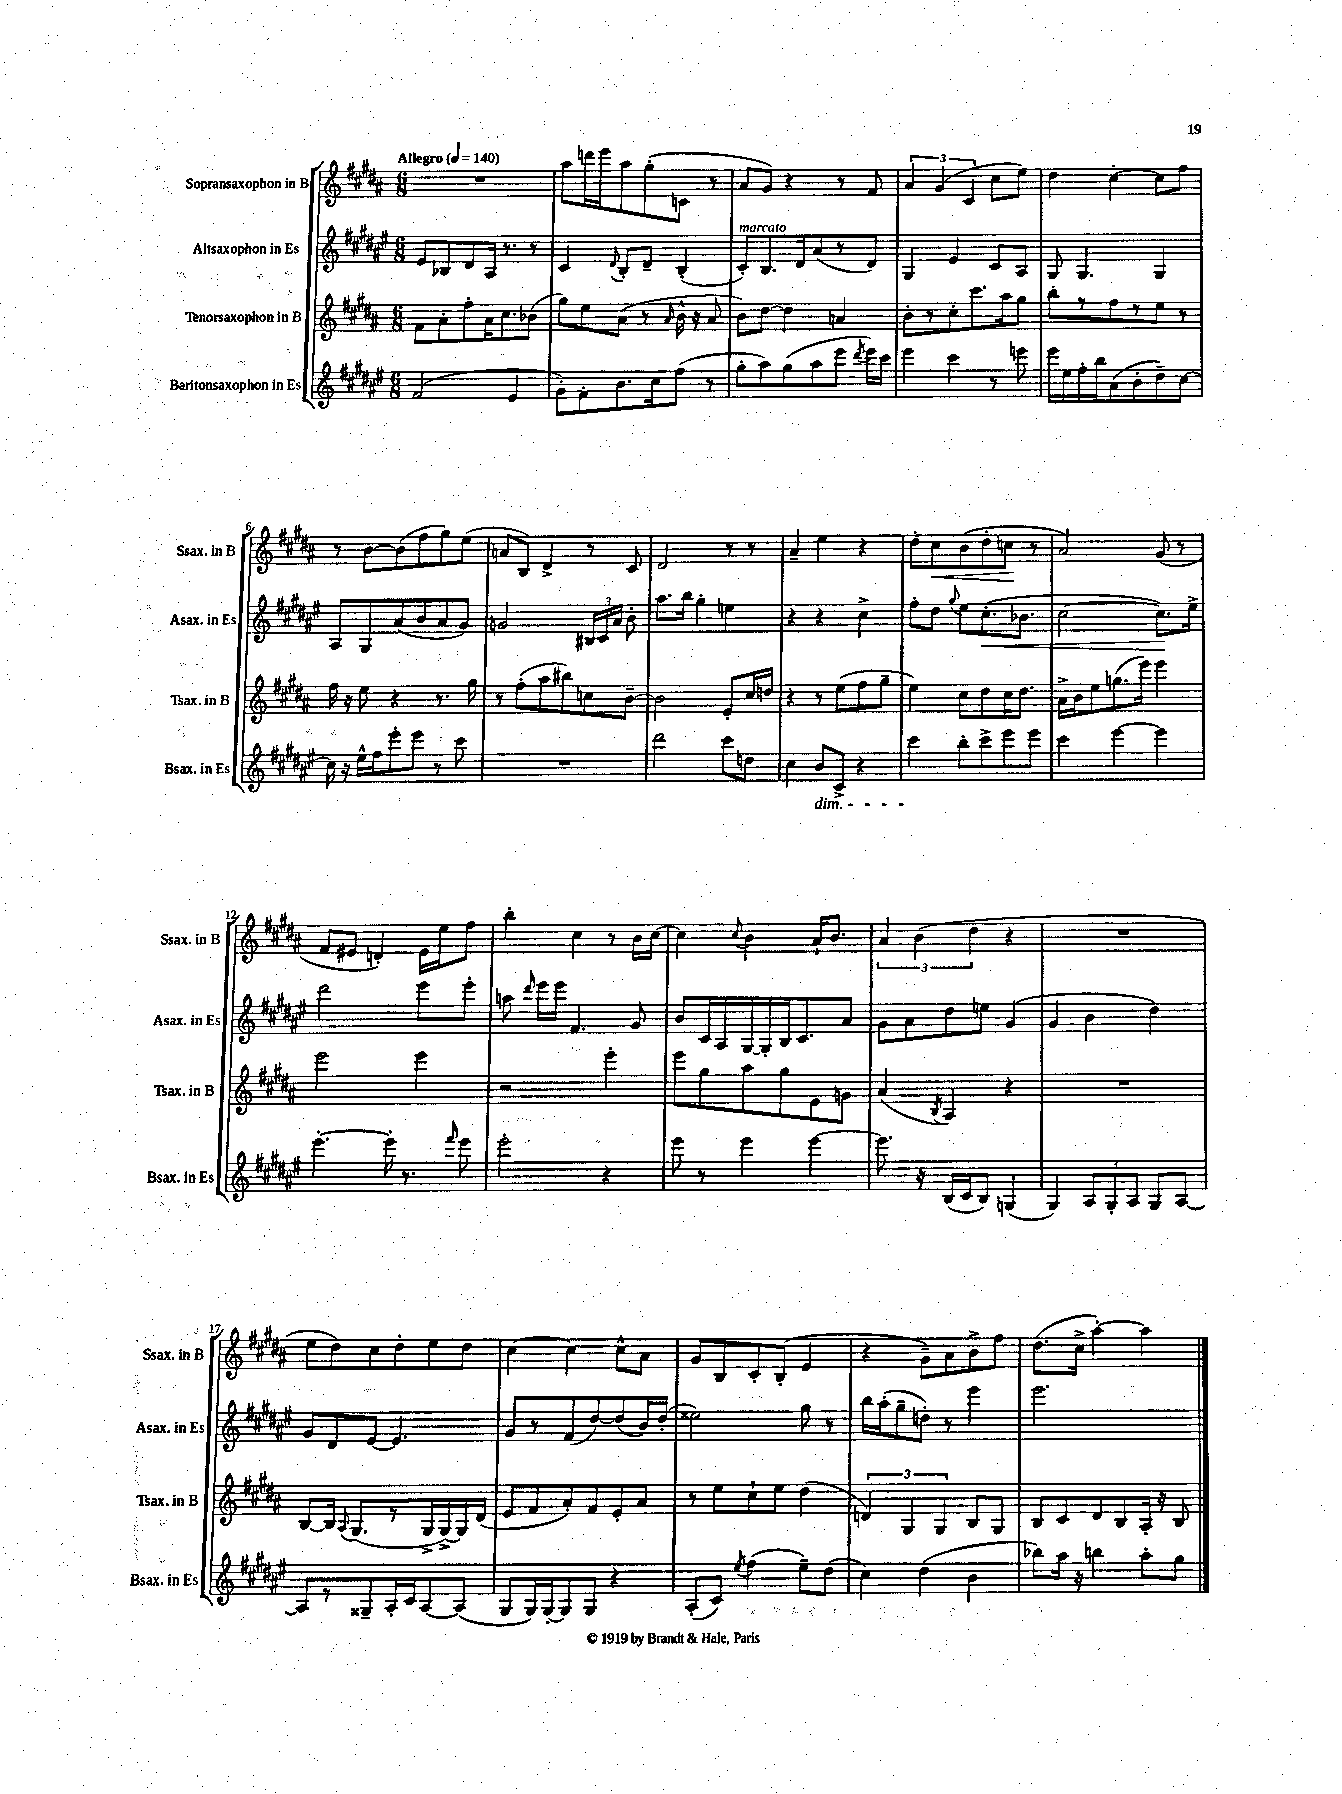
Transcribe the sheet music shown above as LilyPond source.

<<
\new StaffGroup <<
\new Staff = "s0" \with { instrumentName = "Sopransaxophon in B" shortInstrumentName = "Ssax. in B" } {
    \clef treble \key b \major \numericTimeSignature \time 6/8 \tempo "Allegro" 4 = 140
    \autoBeamOff R2. |
    ais''8[ d'''16 e'''16 ais''8 gis''8-.( c'8] r8 |
    ais'8[ gis'8]) r4 r8 fis'8 |
    \tuplet 3/2 { ais'4 gis'4( cis'4 } cis''8[ e''8]) |
    dis''4 cis''4~-. cis''8[ fis''8] |
    r8 b'8[~ b'8( fis''8 gis''8) e''8]( |
    a'8[ b8]) dis'4-> r8 cis'8 |
    dis'2 r8 r8 |
    ais'4-- e''4 r4 |
    dis''8[-. cis''8\< b'8( dis''8-. c''8]\! r8 |
    ais'2) gis'8( r8 |
    fis'8[ eis'8] d'4-.) eis'16[ e''16 fis''8] |
    b''4-. cis''4 r8 b'16[ cis''16]~ |
    cis''4 \appoggiatura { cis''8 } b'4 ais'16[-! b'8.] |
    \tuplet 3/2 { ais'4 b'4( dis''4 } r4 |
    R2. |
    e''8[ dis''8) cis''8 dis''8-. e''8 dis''8] |
    cis''4~ cis''4 cis''8[-^ ais'8] |
    gis'8[ b8 cis'8-. b8]-.( e'4 |
    r4 gis'8[--) ais'8 b'8-> fis''8] |
    dis''8.[( cis''16]-> ais''4~-.) ais''4 \bar "|." |
}
\new Staff = "s1" \with { instrumentName = "Altsaxophon in Es" shortInstrumentName = "Asax. in Es" } {
    \clef treble \key fis \major \numericTimeSignature \time 6/8
    \autoBeamOff eis'8[ bes8 dis'8 ais16] r8. r8 |
    cis'4 \appoggiatura { dis'8 } b8[-. dis'8]-- b4-.( |
    cis'8[-.^\markup { \italic "marcato" }) b8. dis'16 ais'8( r8 dis'8]) |
    gis4 eis'4 cis'8[ ais8] |
    gis8 gis4. gis4 |
    ais8[ gis8 ais'8( b'8 ais'8 gis'8]) |
    g'2 \tuplet 3/2 { bis16[ cis'16 ais'16] } b'8-. |
    ais''8.[ b''16] gis''4-. e''4 |
    r4 r4 cis''4-> |
    fis''8[-. dis''8] \appoggiatura { gis''8 } eis''8[ cis''8.-.\<( bes'8.] |
    cis''2~ cis''8.[\!) eis''16]-> |
    dis'''2 eis'''8[ eis'''8]-. |
    a''8 \grace { dis'''16 } eis'''16[ eis'''16] fis'4. gis'8 |
    b'8[ cis'16 ais16 gis16~ gis16-. b16 cis'8. ais'8] |
    gis'8[ ais'8 dis''8 e''8] gis'4( |
    gis'4 b'4 dis''4) |
    gis'8[ dis'8 eis'8]~ eis'4. |
    gis'8[ r8 fis'8( dis''8~) dis''8( b'16) dis''16]-.( |
    eisis''2) gis''8 r8 |
    b''16[ ais''16-.( gis''8-- d''8]-.) r8 eis'''4 |
    eis'''2. \bar "|." |
}
\new Staff = "s2" \with { instrumentName = "Tenorsaxophon in B" shortInstrumentName = "Tsax. in B" } {
    \clef treble \key b \major \numericTimeSignature \time 6/8
    \autoBeamOff fis'8[ ais'8-. fis''8-. ais'16 cis''8. bes'8]( |
    gis''8[) e''8 ais'8]( r8 \grace { ais'16 } b'16-^ r16 ais'8 |
    b'8[) dis''8]~ dis''4 a'4 |
    b'8[-. r8 cis''8-. cis'''8. ais''16 gis''8] |
    b''8[-. r8 fis''8 r8 e''8] r8 |
    fis''16 r16 e''8 r4 r8. gis''16 |
    r8 fis''8[-.( ais''8 bis''8) c''8 b'8]~-- |
    b'2 e'8[-. cis''16 d''16] |
    r4 r8 e''8[( fis''8 gis''8]-- |
    e''4) cis''8[ dis''8 cis''16 dis''8.] |
    ais'16[-> b'16 e''8 g''8.( e'''16]) e'''4 |
    e'''2 e'''4 |
    r2 e'''4-. |
    e'''8[ gis''8 ais''8 gis''8 e'8 g'8] |
    ais'4( \acciaccatura { b8 } ais4) r4 |
    R2. |
    b8[~ b16] \appoggiatura { ais8 } gis8.[( r8 gis16-> gis16~->) gis16 dis'16]( |
    e'8[ fis'8 ais'8-.) fis'8 e'8-. ais'8] |
    r8 e''8[ cis''8-! e''8] dis''4( |
    \tuplet 3/2 { d'4) gis4 gis4 } b8[ gis8] |
    b8[ cis'8 dis'8 b8 ais16]-. r16 b8 \bar "|." |
}
\new Staff = "s3" \with { instrumentName = "Baritonsaxophon in Es" shortInstrumentName = "Bsax. in Es" } {
    \clef treble \key fis \major \numericTimeSignature \time 6/8
    \autoBeamOff fis'2( eis'4 |
    gis'8[-.) fis'8-. b'8. cis''16 fis''8]( r8 |
    gis''8[-. ais''8) gis''8( ais''8 eis'''8] \acciaccatura { dis'''8 } eis'''16[) cis'''16] |
    eis'''4 cis'''4 r8 e'''8 |
    eis'''16[ eis''16 fis''16-. b''16 ais'8( b'8-. dis''8--) cis''8]~ |
    cis''16 r16 eis''16[-^ fis''16 eis'''8-. eis'''8] r8 cis'''8 |
    R2. |
    dis'''2 cis'''8[ d''8] |
    cis''4 b'8[\dim cis'8]-> r4 |
    cis'''4\! b''8[-. cis'''8-> eis'''8 eis'''8] |
    cis'''4 eis'''4~ eis'''4 |
    eis'''4.~-. eis'''16-. r8. \grace { fis'''16 } eis'''8 |
    eis'''2-. r4 |
    eis'''8 r8 eis'''4 eis'''4~ |
    eis'''8. r16 b16[( cis'16 b8]) g4( |
    gis4) \tuplet 3/2 { ais8[ gis8-. ais8] } gis8[ ais8]~ |
    ais8[ r8 gisis8-- ais16-. cis'16 ais8~ ais8]( |
    gis8[ gis16) gis16~-. gis8 gis8] r4 |
    ais8[-.( cis'8]) \acciaccatura { eis''8 } fis''4( eis''8[--) dis''8]( |
    cis''4) dis''4( b'4 |
    bes''8[) ais''16] r16 b''4 ais''8[-. gis''8] \bar "|." |
}
>>
>>
